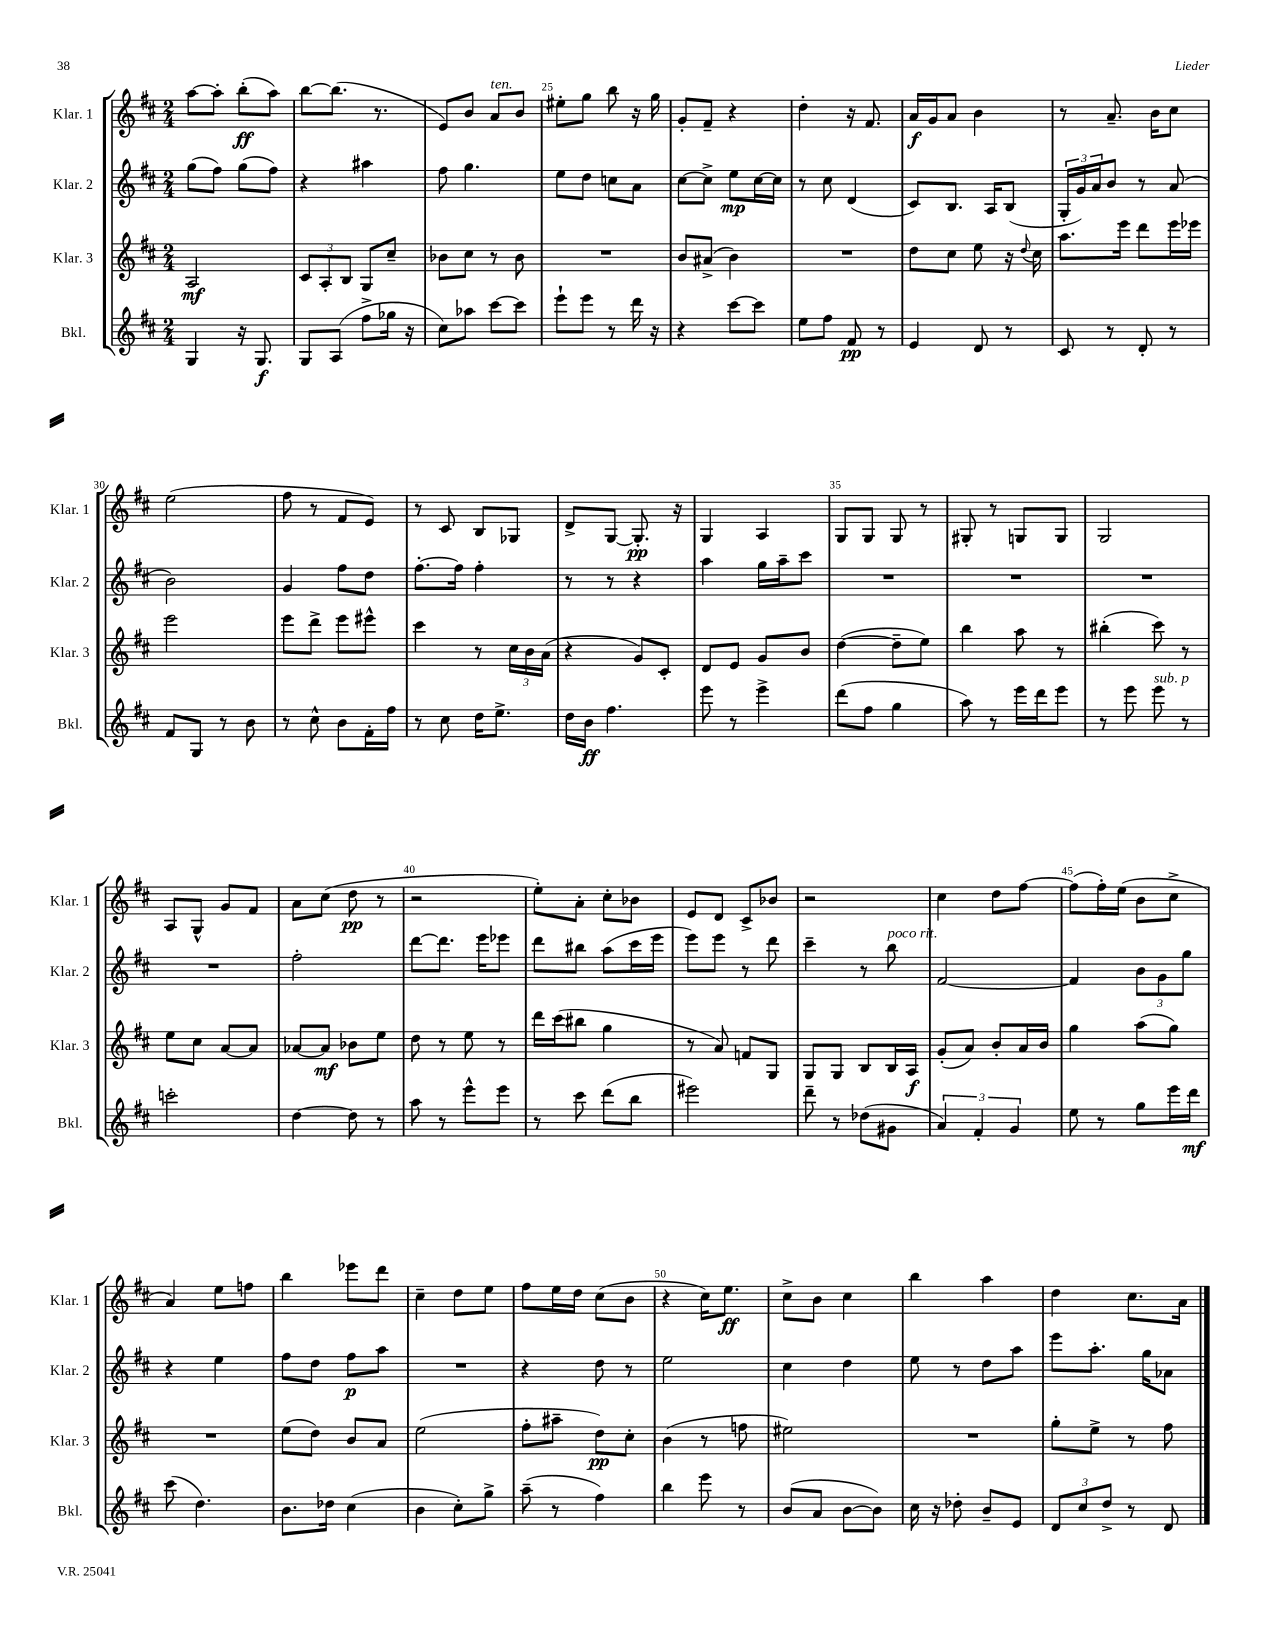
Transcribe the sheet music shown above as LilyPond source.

<<
\new StaffGroup <<
\new Staff = "s0" \with { instrumentName = "Klar. 1" shortInstrumentName = "Klar. 1" } {
    \clef treble \key d \major \numericTimeSignature \time 2/4
    a''8~ a''8-. b''8-.\ff( a''8) |
    b''8~ b''8.( r8. |
    e'8) b'8 a'8^\markup { \italic "ten." } b'8 |
    eis''8-. g''8 b''8 r16 g''16 |
    g'8-. fis'8-- r4 |
    d''4-. r16 fis'8. |
    a'16\f g'16 a'8 b'4 |
    r8 a'8.-- b'16 cis''8 |
    e''2( |
    fis''8 r8 fis'8 e'8) |
    r8 cis'8 b8 ges8 |
    d'8-> g8~ g8.-.\pp r16 |
    g4 a4 |
    g8 g8 g8 r8 |
    gis8-. r8 g8 g8 |
    g2 |
    a8 g8-^ g'8 fis'8 |
    a'8 cis''8( d''8\pp r8 |
    r2 |
    e''8-.) a'8-. cis''8-. bes'8 |
    e'8 d'8 cis'8-> bes'8 |
    r2 |
    cis''4 d''8 fis''8~ |
    fis''8( fis''16-.) e''16( b'8 cis''8-> |
    a'4) e''8 f''8 |
    b''4 ees'''8 d'''8 |
    cis''4-- d''8 e''8 |
    fis''8 e''16 d''16 cis''8( b'8 |
    r4 cis''16) e''8.\ff |
    cis''8-> b'8 cis''4 |
    b''4 a''4 |
    d''4 cis''8. a'16 \bar "|." |
}
\new Staff = "s1" \with { instrumentName = "Klar. 2" shortInstrumentName = "Klar. 2" } {
    \clef treble \key d \major \numericTimeSignature \time 2/4
    g''8( fis''8) g''8( fis''8) |
    r4 ais''4 |
    fis''8 g''4. |
    e''8 d''8 c''8 a'8 |
    cis''8~ cis''8-> e''8\mp cis''16~ cis''16 |
    r8 cis''8 d'4( |
    cis'8) b8. a16 b8( |
    \tuplet 3/2 { g16-. g'16) a'16 } b'8 r8 a'8( |
    b'2) |
    g'4 fis''8 d''8 |
    fis''8.~-. fis''16 fis''4-. |
    r8 r8 r4 |
    a''4 g''16 a''16-- cis'''8 |
    R2 |
    R2 |
    R2 |
    R2 |
    fis''2-. |
    d'''8~ d'''8. e'''16 ees'''8 |
    d'''8 bis''8 a''8( cis'''16 e'''16 |
    e'''8) e'''8 r8 d'''8 |
    cis'''4-- r8 b''8^\markup { \italic "poco rit." } |
    fis'2~ |
    fis'4 \tuplet 3/2 { b'8 g'8 g''8 } |
    r4 e''4 |
    fis''8 d''8 fis''8\p a''8 |
    R2 |
    r4 d''8 r8 |
    e''2 |
    cis''4 d''4 |
    e''8 r8 d''8 a''8 |
    e'''8 a''8.-. g''16 aes'8 \bar "|." |
}
\new Staff = "s2" \with { instrumentName = "Klar. 3" shortInstrumentName = "Klar. 3" } {
    \clef treble \key d \major \numericTimeSignature \time 2/4
    a2\mf |
    \tuplet 3/2 { cis'8 a8-. b8 } g8 cis''8-- |
    bes'8 cis''8 r8 bes'8 |
    R2 |
    b'8 ais'8->( b'4) |
    R2 |
    d''8 cis''8 e''8 r16 \appoggiatura { d''8 } cis''16 |
    a''8. e'''16 d'''8 e'''16 ees'''16 |
    e'''2 |
    e'''8 d'''8-> e'''8 eis'''8-^ |
    cis'''4 r8 \tuplet 3/2 { cis''16 b'16 a'16( } |
    r4 g'8) cis'8-. |
    d'8 e'8 g'8 b'8 |
    d''4~( d''8-- e''8) |
    b''4 a''8 r8 |
    bis''4-.( cis'''8) r8 |
    e''8 cis''8 a'8~ a'8 |
    aes'8~ aes'8\mf bes'8 e''8 |
    d''8 r8 e''8 r8 |
    d'''16 cis'''16( bis''8 g''4 |
    r8 a'8) f'8 g8 |
    g8 g8 b8 b16 a16\f |
    g'8-.( a'8) b'8-. a'16 b'16 |
    g''4 a''8( g''8) |
    R2 |
    e''8( d''8) b'8 a'8 |
    e''2( |
    fis''8-. ais''8-- d''8\pp) cis''8-. |
    b'4( r8 f''8 |
    eis''2) |
    R2 |
    g''8-. e''8-> r8 fis''8 \bar "|." |
}
\new Staff = "s3" \with { instrumentName = "Bkl." shortInstrumentName = "Bkl." } {
    \clef treble \key d \major \numericTimeSignature \time 2/4
    g4 r16 g8.\f |
    g8 a8( fis''8-> ges''16 r16 |
    cis''8) aes''8 cis'''8~ cis'''8 |
    e'''8-! e'''8 r8 d'''16 r16 |
    r4 cis'''8~ cis'''8 |
    e''8 fis''8 fis'8\pp r8 |
    e'4 d'8 r8 |
    cis'8 r8 d'8-. r8 |
    fis'8 g8 r8 b'8 |
    r8 cis''8-^ b'8 fis'16-. fis''16 |
    r8 cis''8 d''16 e''8.-> |
    d''16 b'16\ff fis''4. |
    e'''8 r8 e'''4-> |
    d'''8( fis''8 g''4 |
    a''8) r8 e'''16 d'''16 e'''8 |
    r8 e'''8 e'''8^\markup { \italic "sub. p" } r8 |
    c'''2-. |
    d''4~ d''8 r8 |
    a''8 r8 e'''8-^ e'''8 |
    r8 cis'''8 d'''8( b''8 |
    eis'''2) |
    d'''8-- r8 des''8( gis'8 |
    \tuplet 3/2 { a'4) fis'4-. g'4 } |
    e''8 r8 g''8 e'''16 d'''16\mf |
    cis'''8( d''4.) |
    b'8. des''16 cis''4( |
    b'4 cis''8-.) g''8-> |
    a''8--( r8 fis''4) |
    b''4 e'''8 r8 |
    b'8( a'8 b'8~ b'8) |
    cis''16 r16 des''8-. b'8-- e'8 |
    \tuplet 3/2 { d'8 cis''8 d''8-> } r8 d'8 \bar "|." |
}
>>
>>
\layout { \context { \Score currentBarNumber = #22 \override BarNumber.break-visibility = ##(#f #t #t) barNumberVisibility = #(every-nth-bar-number-visible 5) } }
